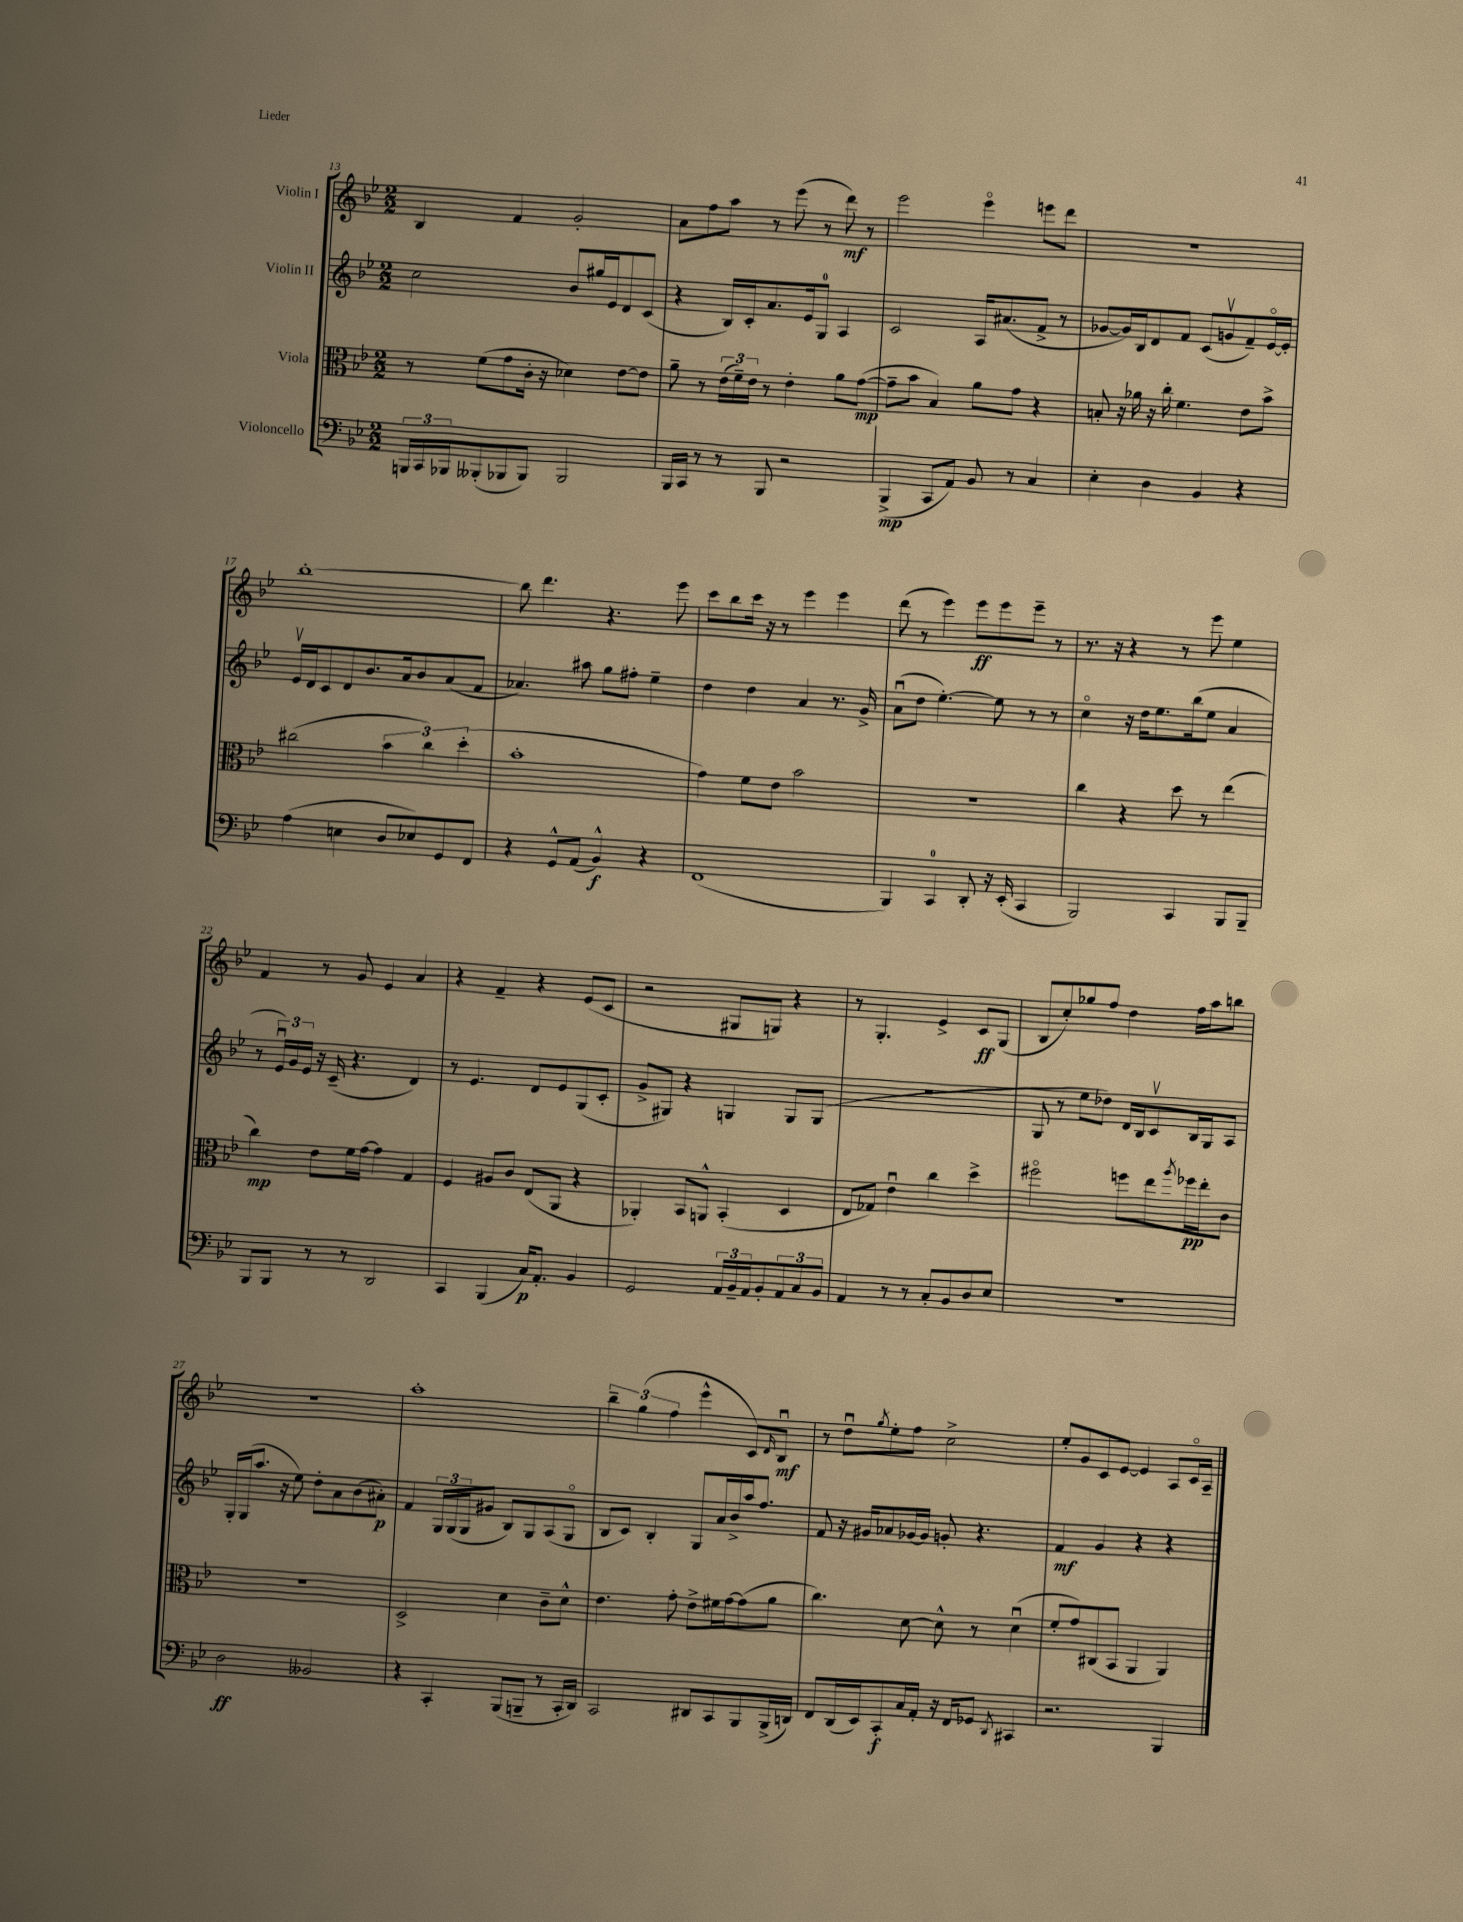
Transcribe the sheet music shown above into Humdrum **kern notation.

**kern	**kern	**kern	**kern
*staff4	*staff3	*staff2	*staff1
*clefF4	*clefC3	*clefG2	*clefG2
*k[b-e-]	*k[b-e-]	*k[b-e-]	*k[b-e-]
*M2/2	*M2/2	*M2/2	*M2/2
24BBB/LL	8r	2cc\	4B-/
24CC/	.	.	.
24BBB-/J	.	.	.
(8BBB--'/	(8f\L	.	.
8BBB-/	8g\	.	4f/
8BBB-/J)	16c'\Jk	.	.
.	16r	.	.
2BBB-/	4d-\)	8b-/L	2g'/
.	.	16gg#/L	.
.	.	16e-/J	.
.	[8e-\L	8d/	.
.	8e-\]J	(8c/J	.
=	=	=	=
16BBB-/LL	8a~\	4r	8a\L
16CC/JJ	.	.	.
8r	8r	.	8ff\
8r	(24e-\LL	16B-/LL)	8aa\J
.	24f~\)	.	.
.	.	16c'/J	.
.	24e-\JJ	.	.
8BBB-/	8r	8.a/	8r
2r	4e-'\	.	(8eee-\
.	.	16e-/k	.
.	.	8G/J	8r
.	8a\L	4A/	8ddd\)
.	([8g\J	.	8r
=	=	=	=
(4BBB-^/	8g~\]L	2c/	2eee-\
.	8b-\J	.	.
8CC/L	4B-/)	.	.
8AA/J)	.	.	.
8BB-/	8a\L	16A/LK	4eee-o\
.	.	(8.a#/	.
8r	8g\J	.	.
4C/	4r	8f^/J	8eee\L
.	.	8r	8ddd\J
=	=	=	=
4E-'\	8B'/	[8g-/L	1r
.	16r	16g-/]L)	.
.	16a-\	16B-/J	.
4D\	16r	8d/	.
.	16cc'\	.	.
.	4.f\	8f/J	.
4BB-/	.	(8c/L	.
.	.	8gv/	.
4r	8e-\L	8f~/)	.
.	8b-^\J	[16e-o/L	.
.	.	16e-'/]JJ	.
=	=	=	=
(4A\	(2cc#\	16e-v/LL	[1bb-'
.	.	16d/J	.
.	.	8c/	.
4E\	.	8d/	.
.	.	8.b-/	.
8D/L	6b-\	.	.
.	.	16a/k	.
8E-/)	.	8b-/	.
.	6cc#\)	.	.
8GG/	.	(8a/	.
.	(6dd'\	.	.
8FF/J	.	8f/J	.
=	=	=	=
4r	1b-'	4.a-/)	8bb-\]
.	.	.	4.ddd\
8GG^^/L	.	.	.
(8AA/J	.	8aa#\	.
4BB-^^/)	.	8gg\L	4.r
.	.	8ff#'\J	.
4r	.	4ee-~\	.
.	.	.	8eee-\
=	=	=	=
(1FF	4g\)	4dd\	8ccc\L
.	.	.	8bb-\
.	8f\L	4dd\	16ccc\Jk
.	.	.	16r
.	8e-\J	.	8r
.	2b-\	4a/	4eee-\
.	.	8.r	4eee-\
.	.	16g^/	.
=	=	=	=
4BBB-/)	1r	(8au\L	(8ddd\
.	.	8dd\J	8r
4CC/	.	[4.ee-'\)	4eee-\)
8DD'/	.	.	8eee-\L
16r	.	8ee-\]	8eee-\
(16EE-'/	.	.	.
4CC/	.	8r	8eee-~\J
.	.	8r	8r
=	=	=	=
2BBB-/)	4cc\	4cco\	8.r
.	.	.	16r
.	4r	16r	4r
.	.	16dd\LK	.
.	.	8.ee-\	.
4CC/	8dd\	.	8r
.	.	(16bb-\k	.
.	8r	8ee-\J	8eee-\
8BBB-/L	(4ee-\	4a/	4ee-\
8BBB-~/J	.	.	.
=	=	=	=
8BBB-/L	4cc\)	8r	4f/
8BBB-/J	.	24e-u/LL)	.
.	.	24g/	.
.	.	24e-/JJ	.
8r	8e-\L	16r	8r
.	.	(16c~/	.
8r	16f\L	4.r	8g/
.	[16g\JJ	.	.
2DD/	4g\]	.	4e-/
.	4G/	4d/)	4a/
=	=	=	=
4CC/	4F/	8r	4r
.	.	4.e-/	.
(4BBB-/	8A#/L	.	4f~/
.	8c/J	.	.
16C/LK)	(8E-/L	8d/L	4r
8.AA'/J	.	.	.
.	8AA/J	8e-/	.
4BB-/	4r	(8G/	(8e-/L
.	.	8c'/J	8c/J
=	=	=	=
2GG/	4AA-'/)	8g^/L	2r
.	.	8G#/J)	.
.	8BB-/L	4r	.
.	8AA^^/J	.	.
24AA/LL	(4BB-'/	4G/	8G#/L
24BB-~/	.	.	.
24AA/J	.	.	.
8BB-'/	.	.	8G/J)
12AA/	4D/	8G/L	4r
12C/	.	.	.
.	.	(8G/J	.
12BB-/J	.	.	.
=	=	=	=
4AA/	8E-/L	1r	8r
.	8G-/J)	.	4.G'/
8r	4e-u\	.	.
8r	.	.	.
8C'/L	4cc\	.	4e-^/
8BB-/	.	.	.
8D/	4dd^\	.	8c/L
8E-/J	.	.	(8G/J
=	=	=	=
1r	2ff#o\	8G/	8B-/L
.	.	8r	8cc'/)
.	.	8ee-\L	8gg-/
.	.	8dd-\J)	8ff/J
.	8ff\L	16d/LL	4dd\
.	.	16B-/J	.
.	8ee-\	8cv/	.
.	8qaa/	.	.
.	16ff-\L	16B-/L	16ff\LL
.	16ee-'\J	16G/J	16aa\J
.	8c\J	8A/J	8bb\J
=	=	=	=
2D\	1r	16G'/LL	1r
.	.	(16G/J	.
.	.	8.aa/J	.
.	.	16r	.
.	.	8ee-\)	.
2BB--/	.	8dd'\L	.
.	.	8a\	.
.	.	(8b-\	.
.	.	8a#'\J)	.
=	=	=	=
4r	2D^/	4f/	1aa'
4CC'/	.	24G/LL	.
.	.	(24G/	.
.	.	24G/J	.
.	.	8g#/J	.
(8BBB-/L	4d\	8B-/L)	.
8BBB~/J	.	8G/	.
8r	8c~\L	(8A/	.
16CC'/LL	8d^^\J	8Go/J	.
16DD/JJ)	.	.	.
=	=	=	=
2CC/	4.e-\	8B-/L	6bb-~\
.	.	8c/J)	.
.	.	.	(6gg\
.	.	4B-'/	.
.	.	.	6ff\
.	8g'\	.	.
8DD#/L	8e-^\L	8G/L	4eee-^^\
8CC/	16f#\L	16a/L	.
.	[16g\J	16b-^/	.
8BBB-/	(8g\]	16aa/J	8c/L)
.	.	8.ff/J	.
.	.	.	16qqd/
(16BBB-^/L	8a\J	.	8B-u/J
16DD/JJ)	.	.	.
=	=	=	=
8FF/L	4.cc\)	8f/	8r
(16DD/L	.	16r	8ddu\L
16EE-/J)	.	16g#/LK	.
.	.	.	8qgg/
8CC'/	.	8a-/	8ee-'\
16C/L	[8d\	[16g-/L	8ff\J
16AA'/JJ	.	16g-/]JJ	.
16r	8d^^\]	8g'/	2cc^\
16FF/LK	.	.	.
8GG-/J	8r	4.r	.
8qDD/	.	.	.
4CC#/	(4du\	.	.
=	=	=	=
2.r	8f'/L	4f/	8ee-'/L
.	8g/)	.	8g/
.	(8C#/	4g/	8c/
.	8BB-/J	.	[8e-/J
.	4AA/	4r	4e-/]
4BBB-/	4AA/)	4r	8A/L
.	.	.	16co/L
.	.	.	16A~/JJ
==	==	==	==
*-	*-	*-	*-
